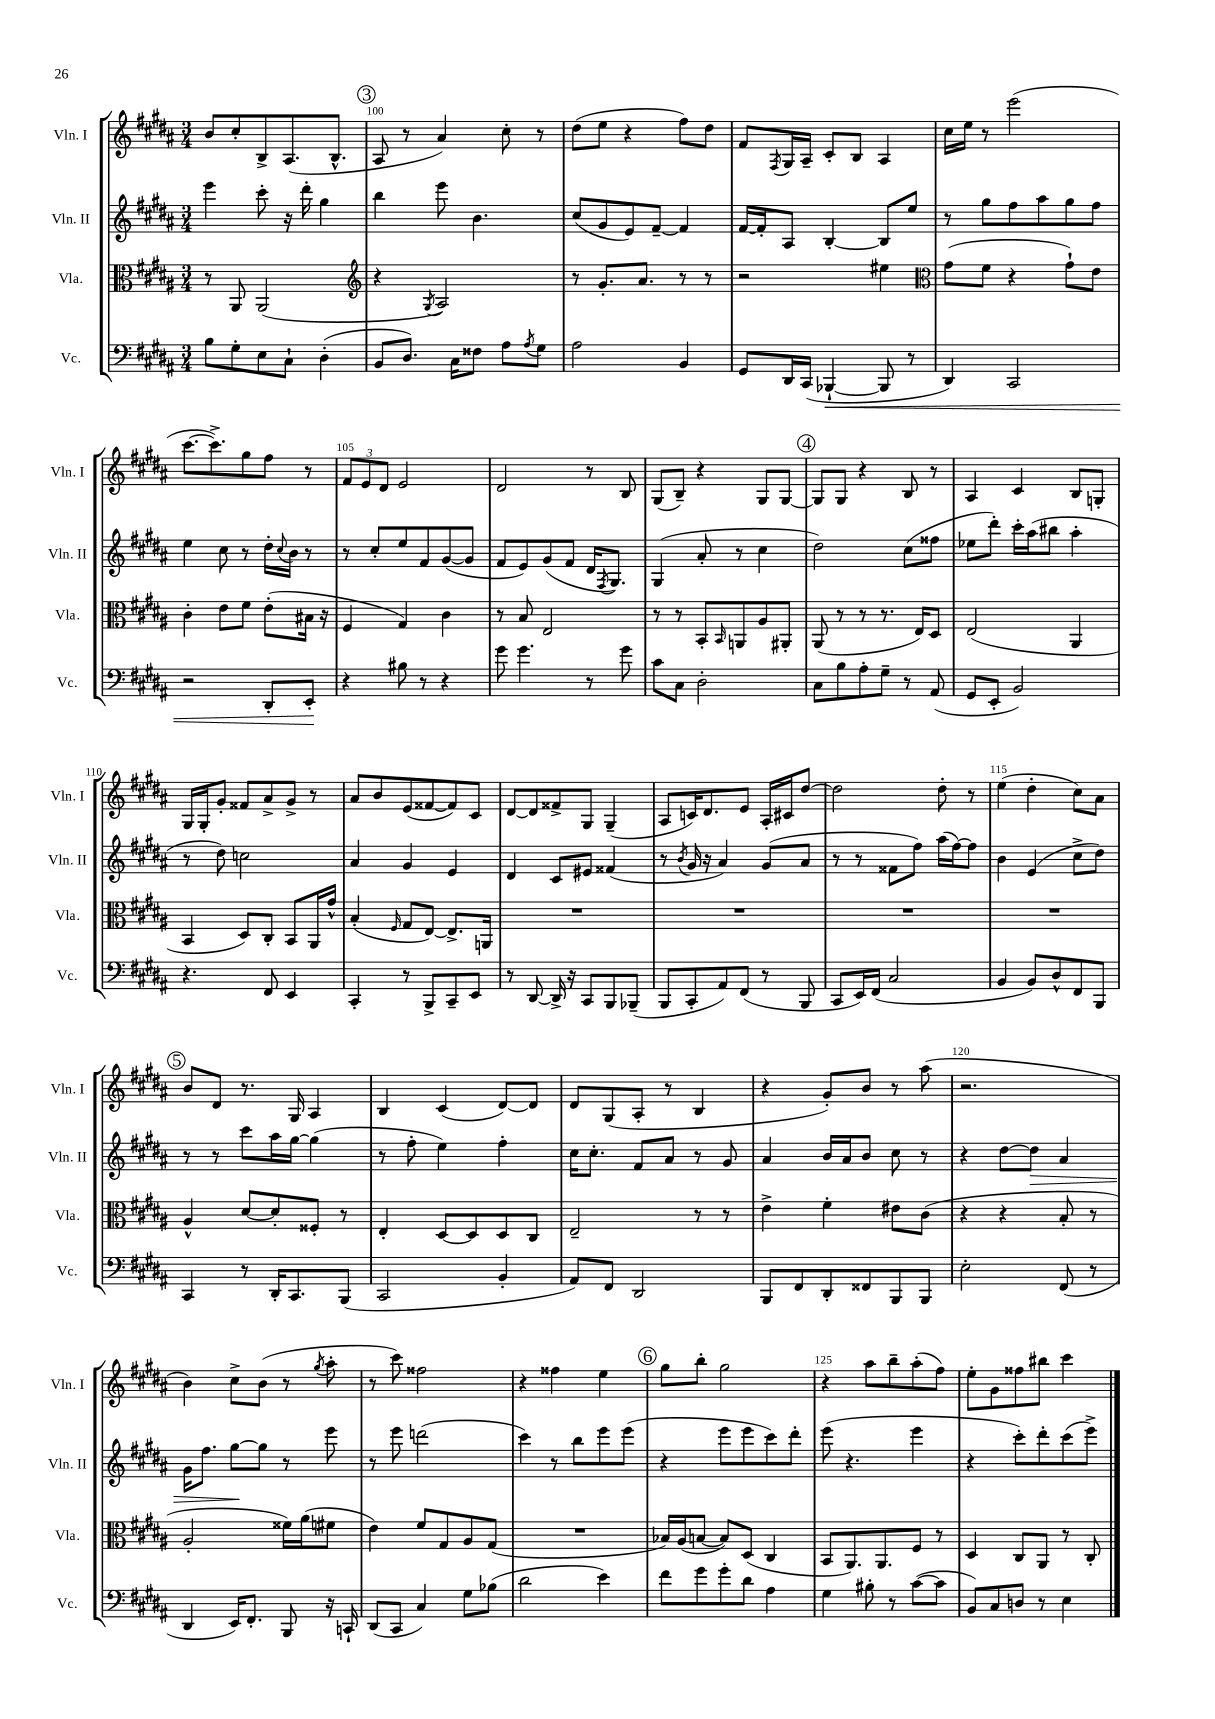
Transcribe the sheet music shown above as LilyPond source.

<<
\new StaffGroup <<
\new Staff = "s0" \with { instrumentName = "Vln. I" shortInstrumentName = "Vln. I" } {
    \clef treble \key b \major \numericTimeSignature \time 3/4
    b'8 cis''8-. b8-> ais8.( b8.-^ |
    \mark \markup { \circle "3" } ais8 r8 ais'4) cis''8-. r8 |
    dis''8( e''8 r4 fis''8) dis''8 |
    fis'8 \acciaccatura { fis8 } gis16 ais16-- cis'8-. b8 ais4 |
    cis''16 e''16 r8 e'''2( |
    cis'''8.~ cis'''8.->) gis''8 fis''8 r8 |
    \tuplet 3/2 { fis'8 e'8 dis'8 } e'2 |
    dis'2 r8 b8 |
    gis8( b8--) r4 gis8 gis8~ |
    \mark \markup { \circle "4" } gis8 gis8 r4 b8 r8 |
    ais4 cis'4 b8 g8-. |
    gis16 gis16-. gis'8-. fisis'8 ais'8-> gis'8-> r8 |
    ais'8 b'8 e'8( fisis'8~ fisis'8) cis'8 |
    dis'8~ dis'8 fisis'8-> gis8 gis4--( |
    ais8 c'16) dis'8. e'8 ais16-. cis'16 dis''8~ |
    dis''2 dis''8-. r8 |
    e''4( dis''4-. cis''8) ais'8 |
    \mark \markup { \circle "5" } b'8 dis'8 r8. gis16 ais4 |
    b4 cis'4( dis'8~) dis'8 |
    dis'8 gis8( ais8-. r8 b4 |
    r4 gis'8-.) b'8 r8 ais''8( |
    r2. |
    b'4) cis''8-> b'8( r8 \acciaccatura { gis''8 } ais''8-. |
    r8 cis'''8) fisis''2 |
    r4 fisis''4 e''4 |
    \mark \markup { \circle "6" } gis''8 b''8-. gis''2 |
    r4 ais''8 b''8-- ais''8-.( fis''8) |
    e''8-. gis'8 fisis''8 bis''8 cis'''4 \bar "|." |
}
\new Staff = "s1" \with { instrumentName = "Vln. II" shortInstrumentName = "Vln. II" } {
    \clef treble \key b \major \numericTimeSignature \time 3/4
    e'''4 cis'''8-. r16 dis'''16-. gis''4 |
    \mark \markup { \circle "3" } b''4 e'''8 b'4. |
    cis''8( gis'8 e'8) fis'8~-- fis'4 |
    fis'16~ fis'16-. ais8 b4~-. b8 e''8 |
    r8 gis''8 fis''8 ais''8 gis''8 fis''8 |
    e''4 cis''8 r8 dis''16-. \appoggiatura { cis''8 } b'16 r8 |
    r8 cis''8-. e''8 fis'8 gis'8~( gis'8 |
    fis'8 e'8) gis'8( fis'8 dis'16 \acciaccatura { fis8 } gis8.) |
    gis4( ais'8-. r8 cis''4 |
    \mark \markup { \circle "4" } dis''2) cis''8( fisis''8 |
    ees''8 dis'''8-.) cis'''16-. ais''16( bis''8 ais''4-. |
    r8 dis''8) c''2 |
    ais'4 gis'4 e'4 |
    dis'4 cis'8 eis'8 fisis'4( |
    r8 \acciaccatura { b'8 } gis'16 r16 ais'4) gis'8( ais'8 |
    r8 r8 fisis'8 fis''8) ais''16( fis''16~) fis''8 |
    b'4 e'4( cis''8-> dis''8) |
    \mark \markup { \circle "5" } r8 r8 cis'''8 ais''16 gis''16~ gis''4( |
    r8 fis''8-. e''4) fis''4-. |
    cis''16 cis''8.-. fis'8 ais'8 r8 gis'8 |
    ais'4 b'16 ais'16 b'8 cis''8 r8 |
    r4 dis''8~ dis''8\> ais'4 |
    gis'16 fis''8. gis''8~\! gis''8 r8 e'''8 |
    r8 e'''8 d'''2( |
    cis'''4) r8 b''8 e'''8 e'''8( |
    \mark \markup { \circle "6" } r4 e'''8 e'''8 cis'''8) dis'''8-. |
    e'''8( r4. e'''4 |
    r4 cis'''8-.) dis'''8-. cis'''8( e'''8->) \bar "|." |
}
\new Staff = "s2" \with { instrumentName = "Vla." shortInstrumentName = "Vla." } {
    \clef alto \key b \major \numericTimeSignature \time 3/4
    r8 ais,8 ais,2( |
    \mark \markup { \circle "3" } \clef treble r4 \acciaccatura { gis8 } ais2) |
    r8 gis'8.-. ais'8. r8 r8 |
    r2 eis''4 |
    \clef alto gis'8( fis'8 r4 gis'8-!) e'8 |
    cis'4-. e'8 fis'8 e'8-.( bis16 r16 |
    fis4 gis4) cis'4 |
    r8 b8 e2 |
    r8 r8 b,8-. \grace { b,16 } a,8 ais8 ais,8-. |
    \mark \markup { \circle "4" } ais,8( r8 r8 r8. e16) dis8 |
    e2( ais,4 |
    b,4 dis8) cis8-. b,8 ais,16 gis'16-^ |
    b4-.( \grace { fis16 } gis8 e8~) e8.-> a,16 |
    R2. |
    R2. |
    R2. |
    R2. |
    \mark \markup { \circle "5" } ais4-^ dis'8~ dis'8-. fisis8-. r8 |
    e4-. dis8~ dis8 dis8 cis8 |
    e2-- r8 r8 |
    e'4-> fis'4-. eis'8 cis'8( |
    r4 r4 b8-. r8 |
    ais2-. fisis'16) ais'16( fis'8 |
    e'4) fis'8 gis8 ais8 gis8( |
    R2. |
    \mark \markup { \circle "6" } bes16) ais16( b8~ b8) dis8( cis4 |
    b,8 ais,8.) ais,8. fis8 r8 |
    dis4 cis8 ais,8 r8 cis8-. \bar "|." |
}
\new Staff = "s3" \with { instrumentName = "Vc." shortInstrumentName = "Vc." } {
    \clef bass \key b \major \numericTimeSignature \time 3/4
    b8 gis8-. e8 cis8-! dis4-.( |
    \mark \markup { \circle "3" } b,8 dis8.) cis16 fisis8 ais8 \acciaccatura { ais8 } gis8 |
    ais2 b,4 |
    gis,8 dis,16 cis,16( bes,,4~-!\< bes,,8 r8 |
    dis,4) cis,2 |
    r2 dis,8-. e,8-.\! |
    r4 bis8 r8 r4 |
    gis'8 gis'4. r8 gis'8 |
    cis'8 cis8 dis2-. |
    \mark \markup { \circle "4" } cis8 b8 ais8-. gis8-- r8 ais,8( |
    gis,8 e,8-. b,2) |
    r4. fis,8 e,4 |
    cis,4-. r8 b,,8-> cis,8-- e,8 |
    r8 dis,8~ dis,16-> r16 cis,8 b,,8 bes,,8--( |
    b,,8 cis,8-. ais,8) fis,8( r8 b,,8 |
    cis,8 e,16) fis,16( cis2 |
    b,4 b,8) dis8-^ fis,8 b,,8 |
    \mark \markup { \circle "5" } cis,4 r8 dis,16-. cis,8. b,,8( |
    cis,2 b,4-. |
    ais,8) fis,8 dis,2 |
    b,,8 fis,8 dis,8-. fisis,8 b,,8 b,,8 |
    e2-. fis,8( r8 |
    dis,4 e,16) fis,8.-. b,,8 r16 c,16-! |
    dis,8( cis,8 cis4) gis8 bes8( |
    dis'2 e'4) |
    \mark \markup { \circle "6" } fis'8 gis'8 gis'8-. dis'8 ais4 |
    gis4 bis8-. r8 cis'8~( cis'8 |
    b,8) cis8 d8 r8 e4 \bar "|." |
}
>>
>>
\layout { \context { \Score currentBarNumber = #99 \override BarNumber.break-visibility = ##(#f #t #t) barNumberVisibility = #(every-nth-bar-number-visible 5) } }
